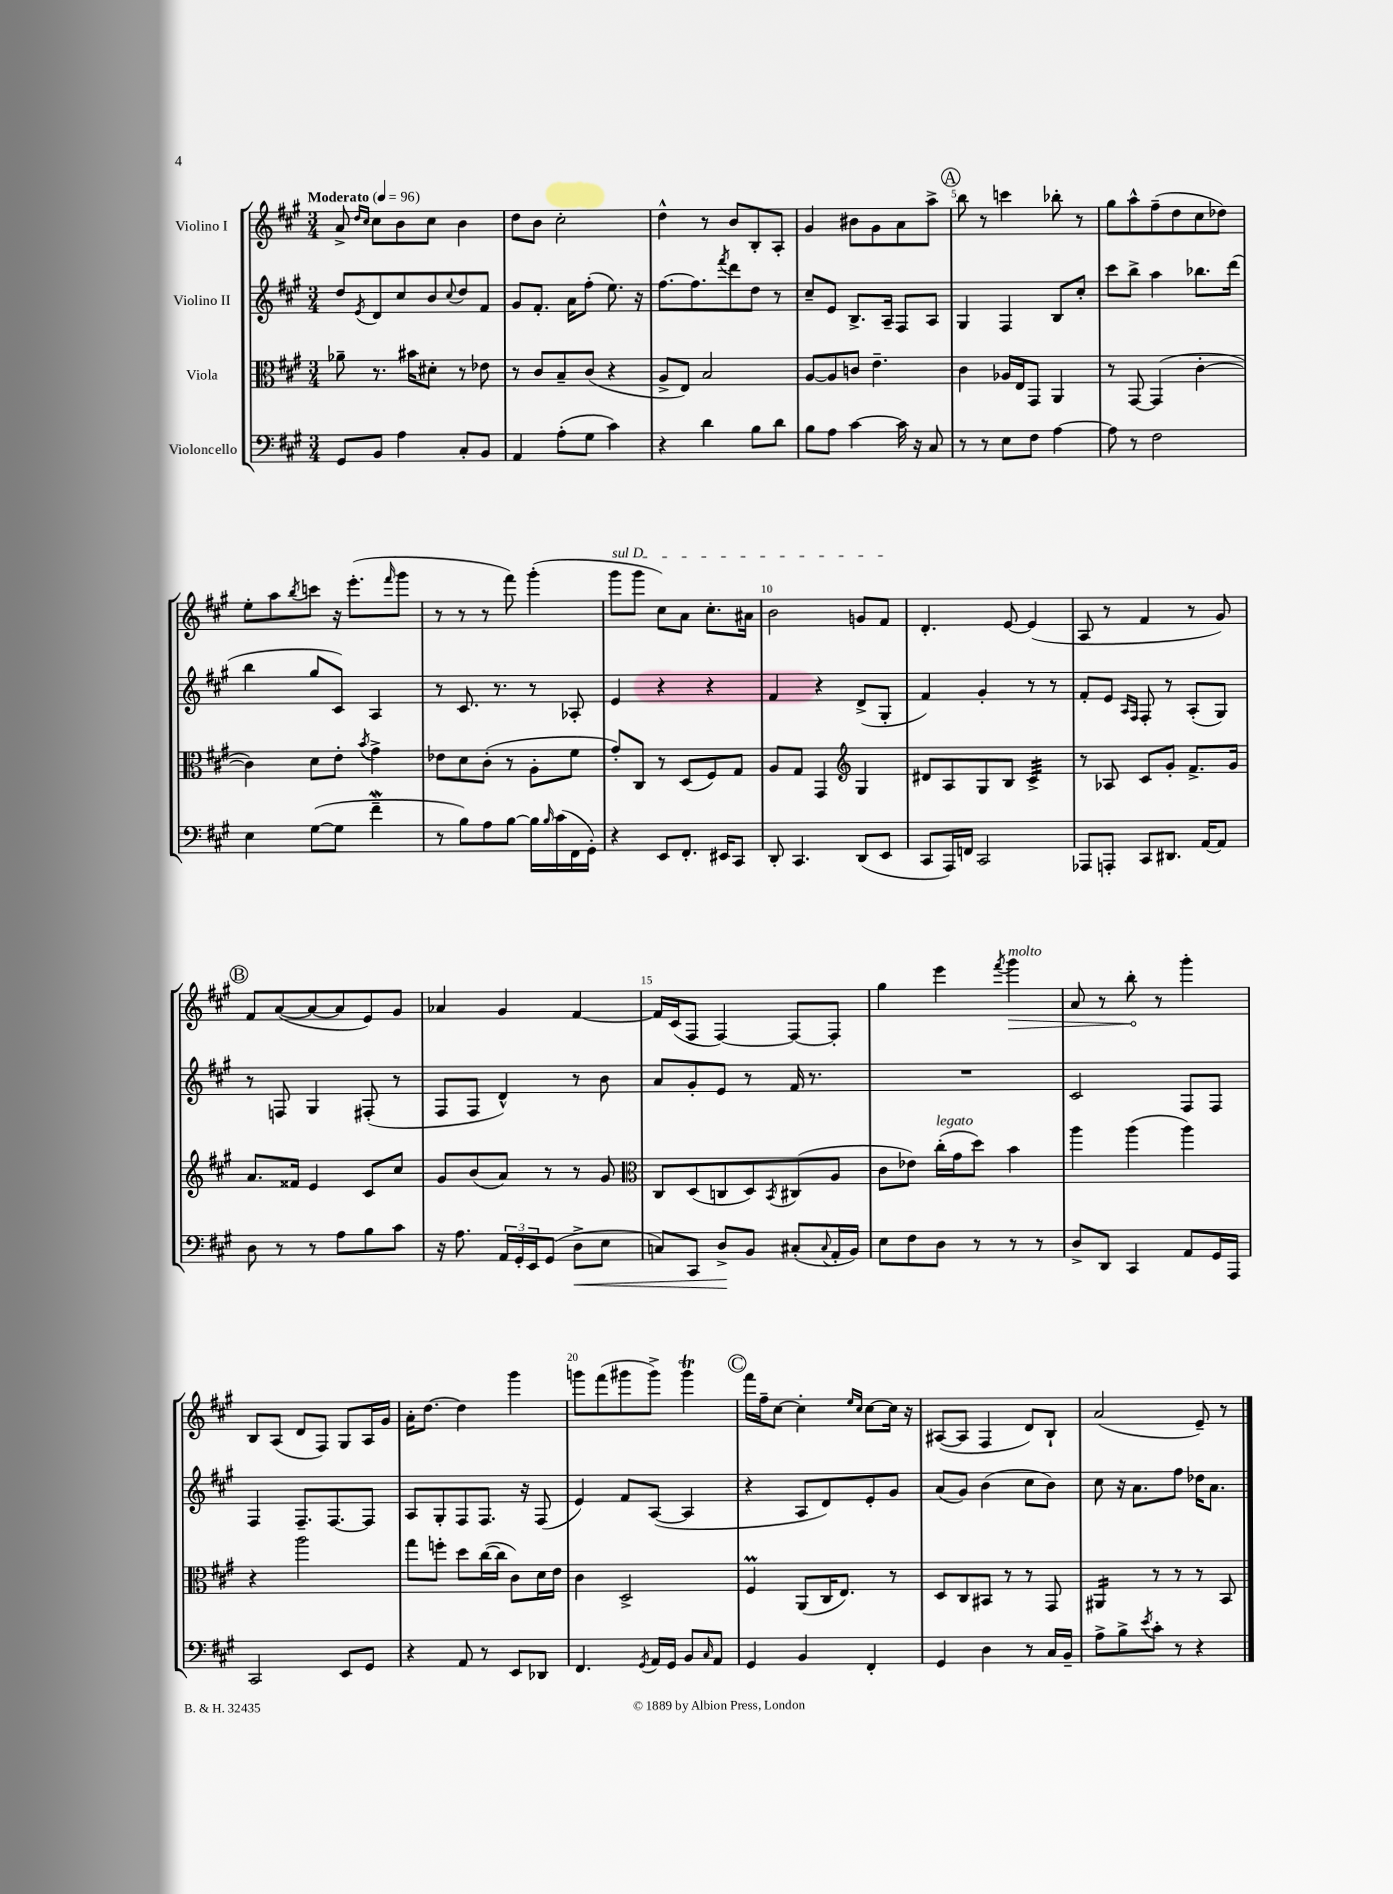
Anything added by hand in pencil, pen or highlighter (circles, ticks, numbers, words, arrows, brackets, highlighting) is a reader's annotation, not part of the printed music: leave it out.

**kern	**kern	**kern	**kern
*staff4	*staff3	*staff2	*staff1
*clefF4	*clefC3	*clefG2	*clefG2
*k[f#c#g#]	*k[f#c#g#]	*k[f#c#g#]	*k[f#c#g#]
*M3/4	*M3/4	*M3/4	*M3/4
*MM96	*MM96	*MM96	*MM96
8GG#	8a-~	8dd	8a^
.	.	.	16qqdd
.	.	8qe	16qqcc#
8BB	8.r	8d	8cc#
4A	.	8cc#	8b
.	16b#	.	.
.	8d#'	8b	8cc#
.	.	8qqcc#	.
8C#'	8r	8dd	4b
8BB	8e-	8f#	.
=	=	=	=
4AA	8r	8g#	8dd
.	8c#	8.f#'	8b
(8A'	8B~	.	2cc#'
.	.	16a	.
8G#	(8c#	(8ff#'	.
4c#)	4r	8.ee)	.
.	.	16r	.
=	=	=	=
4r	8A^	[8.ff#	4dd^^
.	8E)	.	.
.	.	8.ff#]	.
4d	2B	.	8r
.	.	8qfff#	.
.	.	8ddd	8b
8B	.	8dd	8B'
8d	.	8r	8A'
=	=	=	=
8B	[8A	8cc#~	4g#
8A	8A]	8e	.
[4c#	8c	8.B^	8b#
.	4.e~	.	8g#
.	.	16A~	.
16c#]	.	8F#	8a
16r	.	.	.
8C#	.	8A	8aa^
=	=	=	=
8r	4c#	4G#	8bb
8r	.	.	8r
8E	16A-	4F#	4ccc
.	16E	.	.
8F#	8GG#	.	.
[4A	4AA	8B	8bb-'
.	.	8cc#'	8r
=	=	=	=
8A]	8r	8ccc#	8gg#
8r	[8GG#	8bb^	8aa^^
2F#	(4GG#]	4aa	(8ff#~
.	.	.	8dd
.	[4c#'	8.bb-	8cc#
.	.	.	8dd-)
.	.	(16ddd	.
=	=	=	=
4E	4c#])	4bb	8ee'
.	.	.	8aa
.	.	.	8qbb
([8G#	8d	8gg#	8ccc
8G#]	8e'	8c#)	16r
.	.	.	(8.eee'
.	8qb	.	.
4f#~	4g#^	4A	.
.	.	.	16qqfff#
.	.	.	8ggg#
=	=	=	=
8r	8e-	8r	8r
8B)	8d	8.c#	8r
8A	(8c#'	.	8r
.	.	8.r	.
[8B	8r	.	8fff#)
16B]	8A'	8r	(4ggg#'
16qqB	.	.	.
(16c#	.	.	.
16FF#	8f#	8A-'	.
16GG#')	.	.	.
=	=	=	=
4r	8g#')	4e	8ggg#
.	8C#	.	8ggg#
8EE	8r	4r	8cc#)
8.FF#'	(8D	.	8a
.	8F#)	4r	8.cc#'
16EE#	.	.	.
8CC#	8G#	.	.
.	.	.	16a#
=	=	=	=
8DD'	8A	4f#	2b
4.CC#	8G#	.	.
.	4GG#	4r	.
*	*clefG2	*	*
(8DD	4G#	(8d^	8g
8EE	.	8G#'	8f#
=	=	=	=
8CC#	8d#	4f#)	4.d'
16AAA)	8A	.	.
16FF	.	.	.
2CC#	8G#	4g#'	.
.	8B	.	[8e
.	4c#^	8r	(4e]
.	.	8r	.
=	=	=	=
8AAA-	8r	8f#'	8A
8AAA'	8A-	8e	8r
.	.	16qqA	.
.	.	16qqF#	.
8CC#	8c#	8F#'	4f#
8.DD#	8g#'	8r	.
.	8.f#^	(8A'	8r
[16AA	.	.	.
8AA]	.	8G#)	8g#)
.	16g#	.	.
=	=	=	=
8D	8.a	8r	8f#
8r	.	8F	([8a
.	16f##	.	.
8r	4e	4G#	8a_
8A	.	.	8a]
8B	8c#	(8F#'	8e)
8c#	8cc#	8r	8g#
=	=	=	=
16r	8g#	8F#	4a-
8.A	.	.	.
.	(8b	8F#	.
24AA	8a)	4d^^)	4g#
24GG#'	.	.	.
24EE	.	.	.
(8GG#	8r	.	.
8D^	8r	8r	[4f#
8E	8g#	8b	.
=	=	=	=
*	*clefC3	*	*
8C)	8C#	8a	16f#]
.	.	.	(16c#
8CC#	(8D	8g#'	8F#
8D^	8C	8e	[4F#)
8BB	8D)	8r	.
.	8qBB	.	.
(8C#'	(8C#	16f#	8F#_
.	.	8.r	.
8qqC#	.	.	.
16AA'	8A	.	8F#']
16BB)	.	.	.
=	=	=	=
8E	8c#	2.r	4gg#
8F#	8e-)	.	.
8D	(16cc#'	.	4eee
.	16g#	.	.
8r	8dd)	.	.
.	.	.	8qfff#
8r	4b	.	4ggg#
8r	.	.	.
=	=	=	=
8D^	4aa	2c#	8a
8DD	.	.	8r
4CC#	(4aa	.	8bb'
.	.	.	8r
8AA	4aa)	8F#	4ggg#'
16GG#	.	8F#	.
16AAA	.	.	.
=	=	=	=
2CC#	4r	4F#	8B
.	.	.	(8A
.	2aa	8.F#~	8d
.	.	.	8F#)
.	.	[8.F#	.
8EE	.	.	8G#
8GG#	.	8F#]	16A
.	.	.	16g#
=	=	=	=
4r	8gg#	8A	16a'
.	.	.	[8.dd
.	8ff'	8G#'	.
8AA	8dd	8F#	4dd]
8r	([16cc#	8.F#	.
.	16cc#]	.	.
8EE	8c#)	.	4ggg#
.	.	16r	.
8DD-	16d	(8F#	.
.	16e	.	.
=	=	=	=
4.FF#	4c#	4e)	8ggg
.	.	.	(8fff#
.	2D^	8f#	8ggg#
8qGG#	.	.	.
16AA	.	([8A	8ggg#^)
16GG#	.	.	.
8BB	.	4A]	4ggg#
16qqC#	.	.	.
8AA	.	.	.
=	=	=	=
4GG#	4F#	4r	16fff#
.	.	.	16ff#~
.	.	.	[8cc#
4BB	(8AA	8A	4cc#']
.	16C#	8d)	.
.	8.E)	.	.
.	.	.	16qqee
.	.	.	16qqcc#
4FF#'	.	8e'	[8cc#
.	8r	8g#	16cc#]
.	.	.	16r
=	=	=	=
4GG#	8D	(8a	([8A#
.	8C#	8g#)	8A#]
4D	8BB#	(4b	4F#
.	8r	.	.
8r	8r	8cc#	8d)
16C#	8GG#	8b)	8B`
16BB~	.	.	.
=	=	=	=
8A^	4AA#	8cc#	(2a
8B^	.	16r	.
.	.	8.a	.
8qe	.	.	.
8c#'	8r	.	.
8r	8r	8ff#	.
4r	8r	16dd-	8e~)
.	.	8.a	.
.	8BB	.	8r
==	==	==	==
*-	*-	*-	*-
